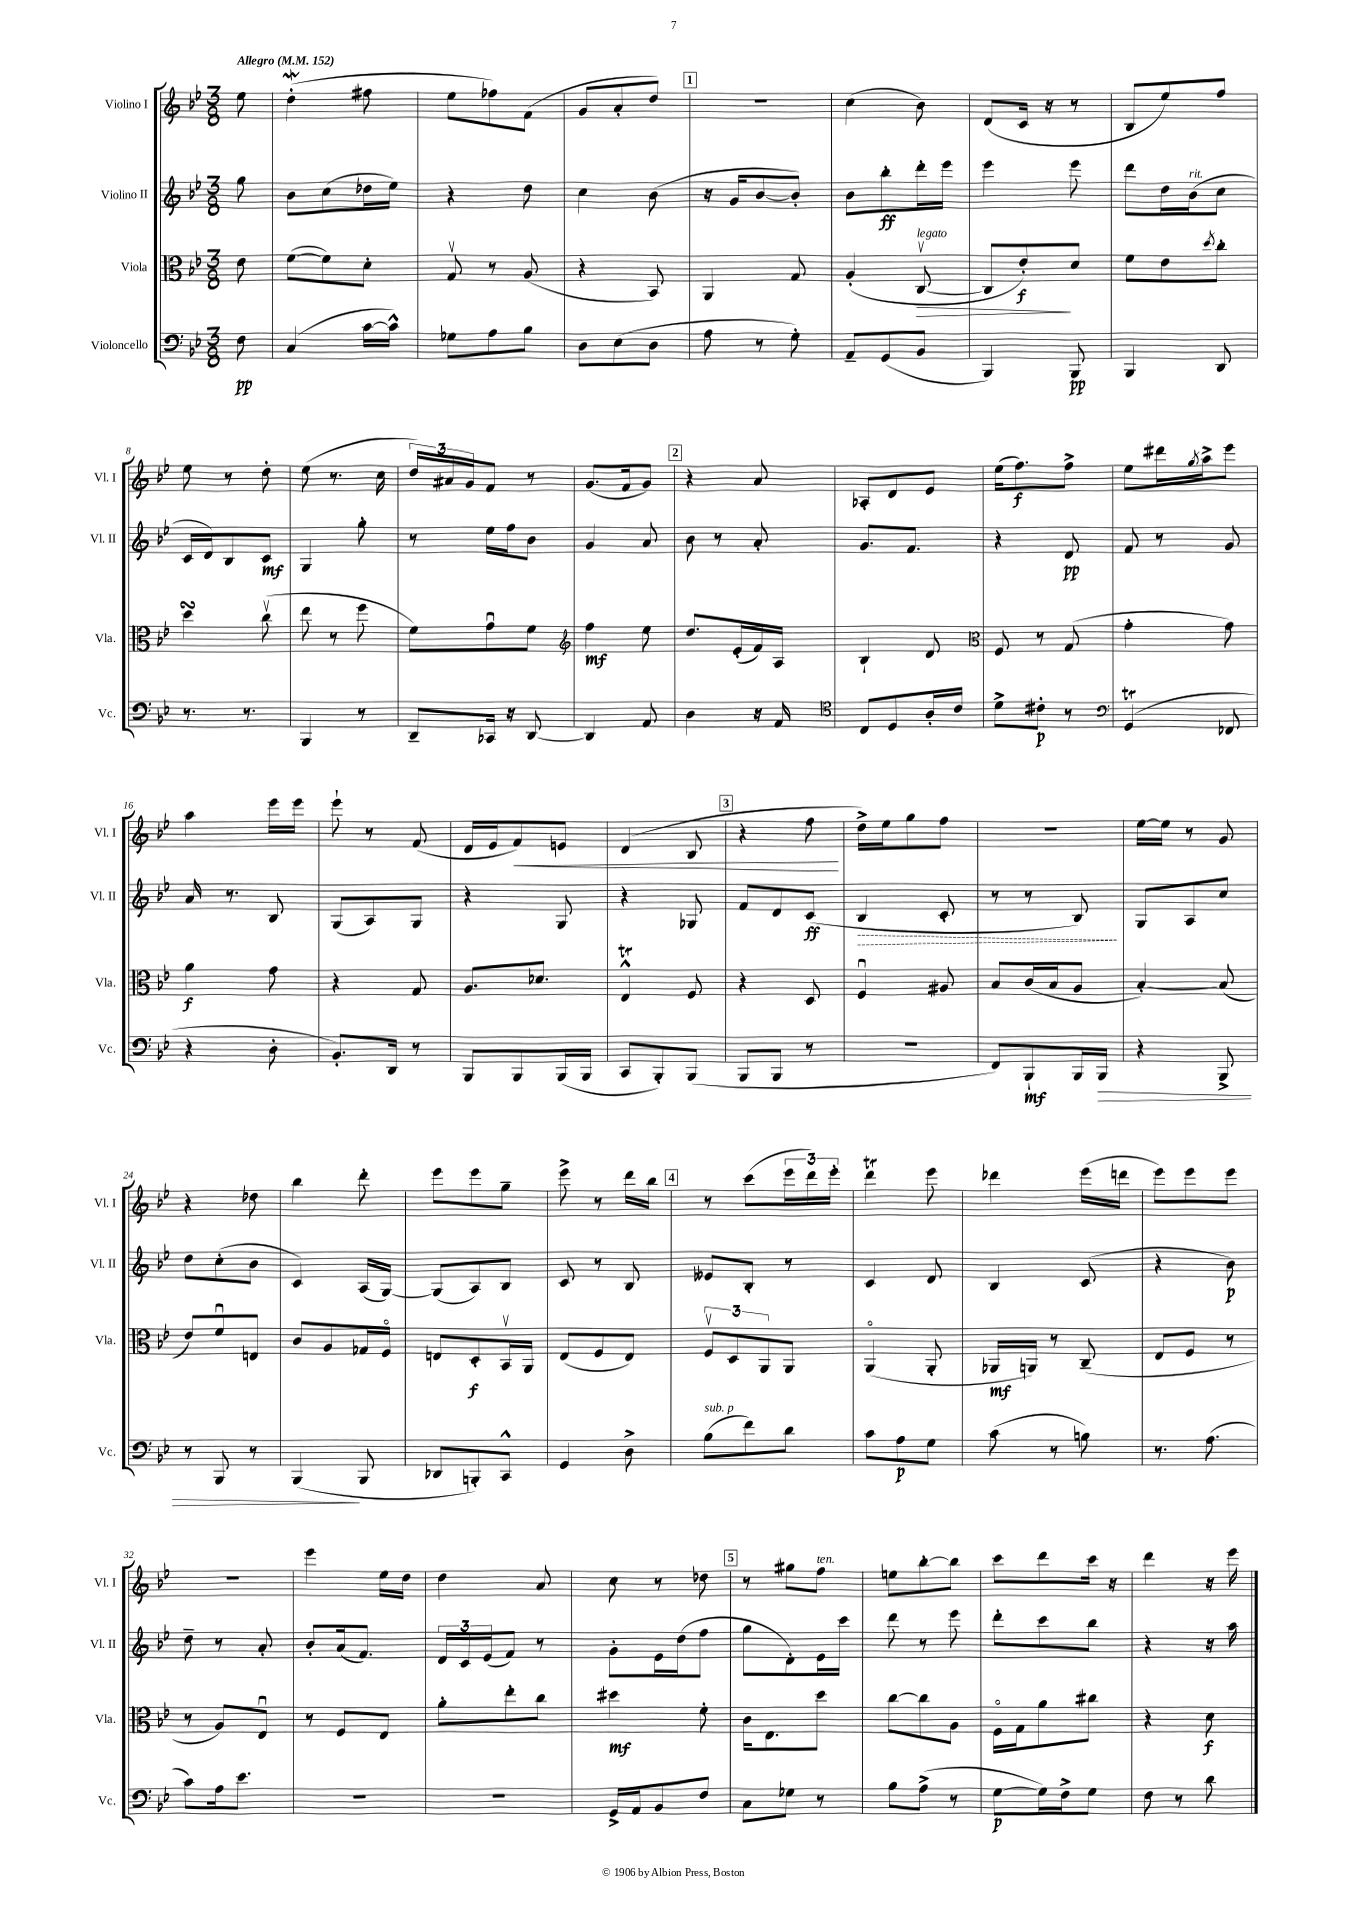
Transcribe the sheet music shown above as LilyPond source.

<<
\new StaffGroup <<
\new Staff = "s0" \with { instrumentName = "Violino I" shortInstrumentName = "Vl. I" } {
    \clef treble \key bes \major \numericTimeSignature \time 3/8 \partial 8 \tempo "Allegro" 4 = 152
    ees''8 |
    d''4-.\mordent( fis''8 |
    ees''8 fes''8) f'8( |
    g'8 a'8-. d''8) |
    \mark \markup { \box "1" } R4. |
    c''4( bes'8) |
    d'8( c'16 r16 r8 |
    bes8 ees''8) f''8 |
    ees''8 r8 d''8-. |
    ees''8( r8. c''16 |
    \tuplet 3/2 { d''16) ais'16 g'16 } f'8 r8 |
    g'8.( f'16 g'8) |
    \mark \markup { \box "2" } r4 a'8 |
    aes8-. d'8 ees'8 |
    ees''16( f''8.\f) f''8-> |
    ees''8 dis'''16 \acciaccatura { g''8 } a''16-> ees'''8 |
    a''4 ees'''16 ees'''16 |
    ees'''8-! r8 f'8( |
    d'16 ees'16 f'8\<) e'8 |
    d'4( bes8 |
    \mark \markup { \box "3" } r4 f''8\! |
    d''16->) ees''16 g''8 f''8 |
    R4. |
    ees''16~ ees''16 r8 g'8 |
    r4 des''8 |
    bes''4 d'''8-. |
    ees'''8 ees'''8 g''8-- |
    ees'''8-> r8 d'''16 bes''16 |
    \mark \markup { \box "4" } r8 c'''8( \tuplet 3/2 { ees'''16 d'''16) ees'''16-. } |
    d'''4\trill ees'''8 |
    des'''4 ees'''16( d'''16 |
    ees'''8) ees'''8 ees'''8 |
    R4. |
    ees'''4 ees''16 d''16 |
    d''4 a'8 |
    c''8 r8 des''8 |
    \mark \markup { \box "5" } r8 gis''8 f''8^\markup { \italic "ten." } |
    e''8 bes''8~-. bes''8 |
    c'''8 d'''8 c'''16 r16 |
    d'''4 r16 ees'''16 \bar "|." |
}
\new Staff = "s1" \with { instrumentName = "Violino II" shortInstrumentName = "Vl. II" } {
    \clef treble \key bes \major \numericTimeSignature \time 3/8 \partial 8
    g''8 |
    bes'8 c''8( des''16 ees''16) |
    r4 d''8 |
    c''4 bes'8( |
    \mark \markup { \box "1" } r16 g'16 bes'8~ bes'8-.) |
    bes'8 bes''8-.\ff d'''16-. ees'''16 |
    ees'''4 ees'''8 |
    d'''8 d''16 bes'16^\markup { \italic "rit." }( c''8 |
    c'16 d'16) bes8 c'8\mf |
    g4 g''8-. |
    r8 ees''16 f''16 bes'8 |
    g'4 a'8 |
    \mark \markup { \box "2" } bes'8 r8 a'8-. |
    g'8. f'8. |
    r4 d'8\pp |
    f'8 r8 g'8 |
    a'16 r8. bes8 |
    g8( a8) g8 |
    r4 g8 |
    r4 ges8 |
    \mark \markup { \box "3" } f'8 d'8 c'8\ff( |
    \once \override Hairpin.style = #'dashed-line bes4\> c'8-. |
    r8 r8 bes8\!) |
    g8 a8 c''8 |
    d''8 c''8-.( bes'8 |
    c'4) a16( g16~) |
    g8( a8) bes8 |
    c'8 r8 bes8 |
    \mark \markup { \box "4" } eeses'8 bes8-. r8 |
    c'4 d'8 |
    bes4 c'8( |
    r4 bes'8\p) |
    d''8-- r8 a'8-. |
    bes'8-. a'16( f'8.) |
    \tuplet 3/2 { d'16 c'16 ees'16( } f'8) r8 |
    g'8-. ees'16 d''16( f''8 |
    \mark \markup { \box "5" } g''8 d'8-.) ees'16 c'''16 |
    d'''8 r8 ees'''8 |
    d'''8-. c'''8 bes''8 |
    r4 r16 a''16 \bar "|." |
}
\new Staff = "s2" \with { instrumentName = "Viola" shortInstrumentName = "Vla." } {
    \clef alto \key bes \major \numericTimeSignature \time 3/8 \partial 8
    ees'8 |
    f'8~( f'8) d'8-. |
    g8\upbow r8 a8( |
    r4 bes,8) |
    \mark \markup { \box "1" } a,4 g8 |
    a4-.( c8~\upbow\>^\markup { \italic "legato" } |
    c8 ees'8-.\f\!) d'8 |
    f'8 ees'8 \acciaccatura { d''8 } c''8-. |
    d''4\turn c''8\upbow( |
    ees''8 r8 f''8 |
    f'8) g'8\downbow f'8 |
    \clef treble f''4\mf ees''8 |
    \mark \markup { \box "2" } d''8. ees'16-.( f'16) a16 |
    bes4-! d'8 |
    \clef alto f8 r8 g8( |
    g'4-. g'8) |
    a'4\f g'8 |
    r4 g8 |
    a8. des'8. |
    ees4-^\trill f8 |
    \mark \markup { \box "3" } r4 d8 |
    f4\downbow ais8 |
    bes8 c'16( bes16 a8 |
    bes4~-.) bes8( |
    ees'8) f'8\downbow e8 |
    c'8 a8 ges16 f16\flageolet |
    e8 d8-.\f bes,16\upbow a,16 |
    ees8( f8 ees8) |
    \mark \markup { \box "4" } \tuplet 3/2 { f8\upbow d8 a,8 } a,8 |
    a,4\flageolet( a,8-. |
    aes,16\mf a,16) r8 c8--( |
    ees8 f8 r8 |
    r8 a8) ees8\downbow |
    r8 f8 ees8 |
    a'8-. ees''8-. c''8 |
    dis''4\mf f'8-. |
    \mark \markup { \box "5" } c'16 ees8. d''8 |
    c''8~ c''8 a8 |
    f16\flageolet g16 a'8 cis''8 |
    r4 d'8\f \bar "|." |
}
\new Staff = "s3" \with { instrumentName = "Violoncello" shortInstrumentName = "Vc." } {
    \clef bass \key bes \major \numericTimeSignature \time 3/8 \partial 8
    f8\pp |
    c4( c'16~ c'16-^) |
    ges8 a8 bes8 |
    d8 ees8( d8 |
    \mark \markup { \box "1" } a8 r8 g8-.) |
    a,8-- g,8( bes,8 |
    bes,,4) bes,,8\pp |
    bes,,4 d,8 |
    r8. r8. |
    bes,,4 r8 |
    d,8-- ces,16 r16 d,8~ |
    d,4 a,8 |
    \mark \markup { \box "2" } d4 r16 a,16 |
    \clef tenor c8 d8 a16-. c'16 |
    d'8-> cis'8-.\p r8 |
    \clef bass g,4\trill( fes,8 |
    r4 d8-. |
    bes,8.-.) d,16 r8 |
    bes,,8 bes,,8 bes,,16( bes,,16 |
    c,8 bes,,8-.) bes,,8( |
    \mark \markup { \box "3" } bes,,8 bes,,8 r8 |
    R4. |
    f,8) bes,,8-!\mf bes,,16 bes,,16\> |
    r4 bes,,8-> |
    r8 bes,,8 r8 |
    bes,,4\!( bes,,8 |
    des,8 b,,8-.) c,8-^ |
    g,4 d8-> |
    \mark \markup { \box "4" } bes8^\markup { \italic "sub. p" }( f'8) d'8 |
    c'8 a8\p g8 |
    c'8( r8 b8) |
    r8. a8.( |
    c'8) a16 ees'8. |
    R4. |
    R4. |
    g,16-> a,16 bes,8 f8 |
    \mark \markup { \box "5" } c8 ges8 r8 |
    bes8 a8->( r8 |
    g8~\p g16) f16-> g8 |
    f8 r8 d'8 \bar "|." |
}
>>
>>
